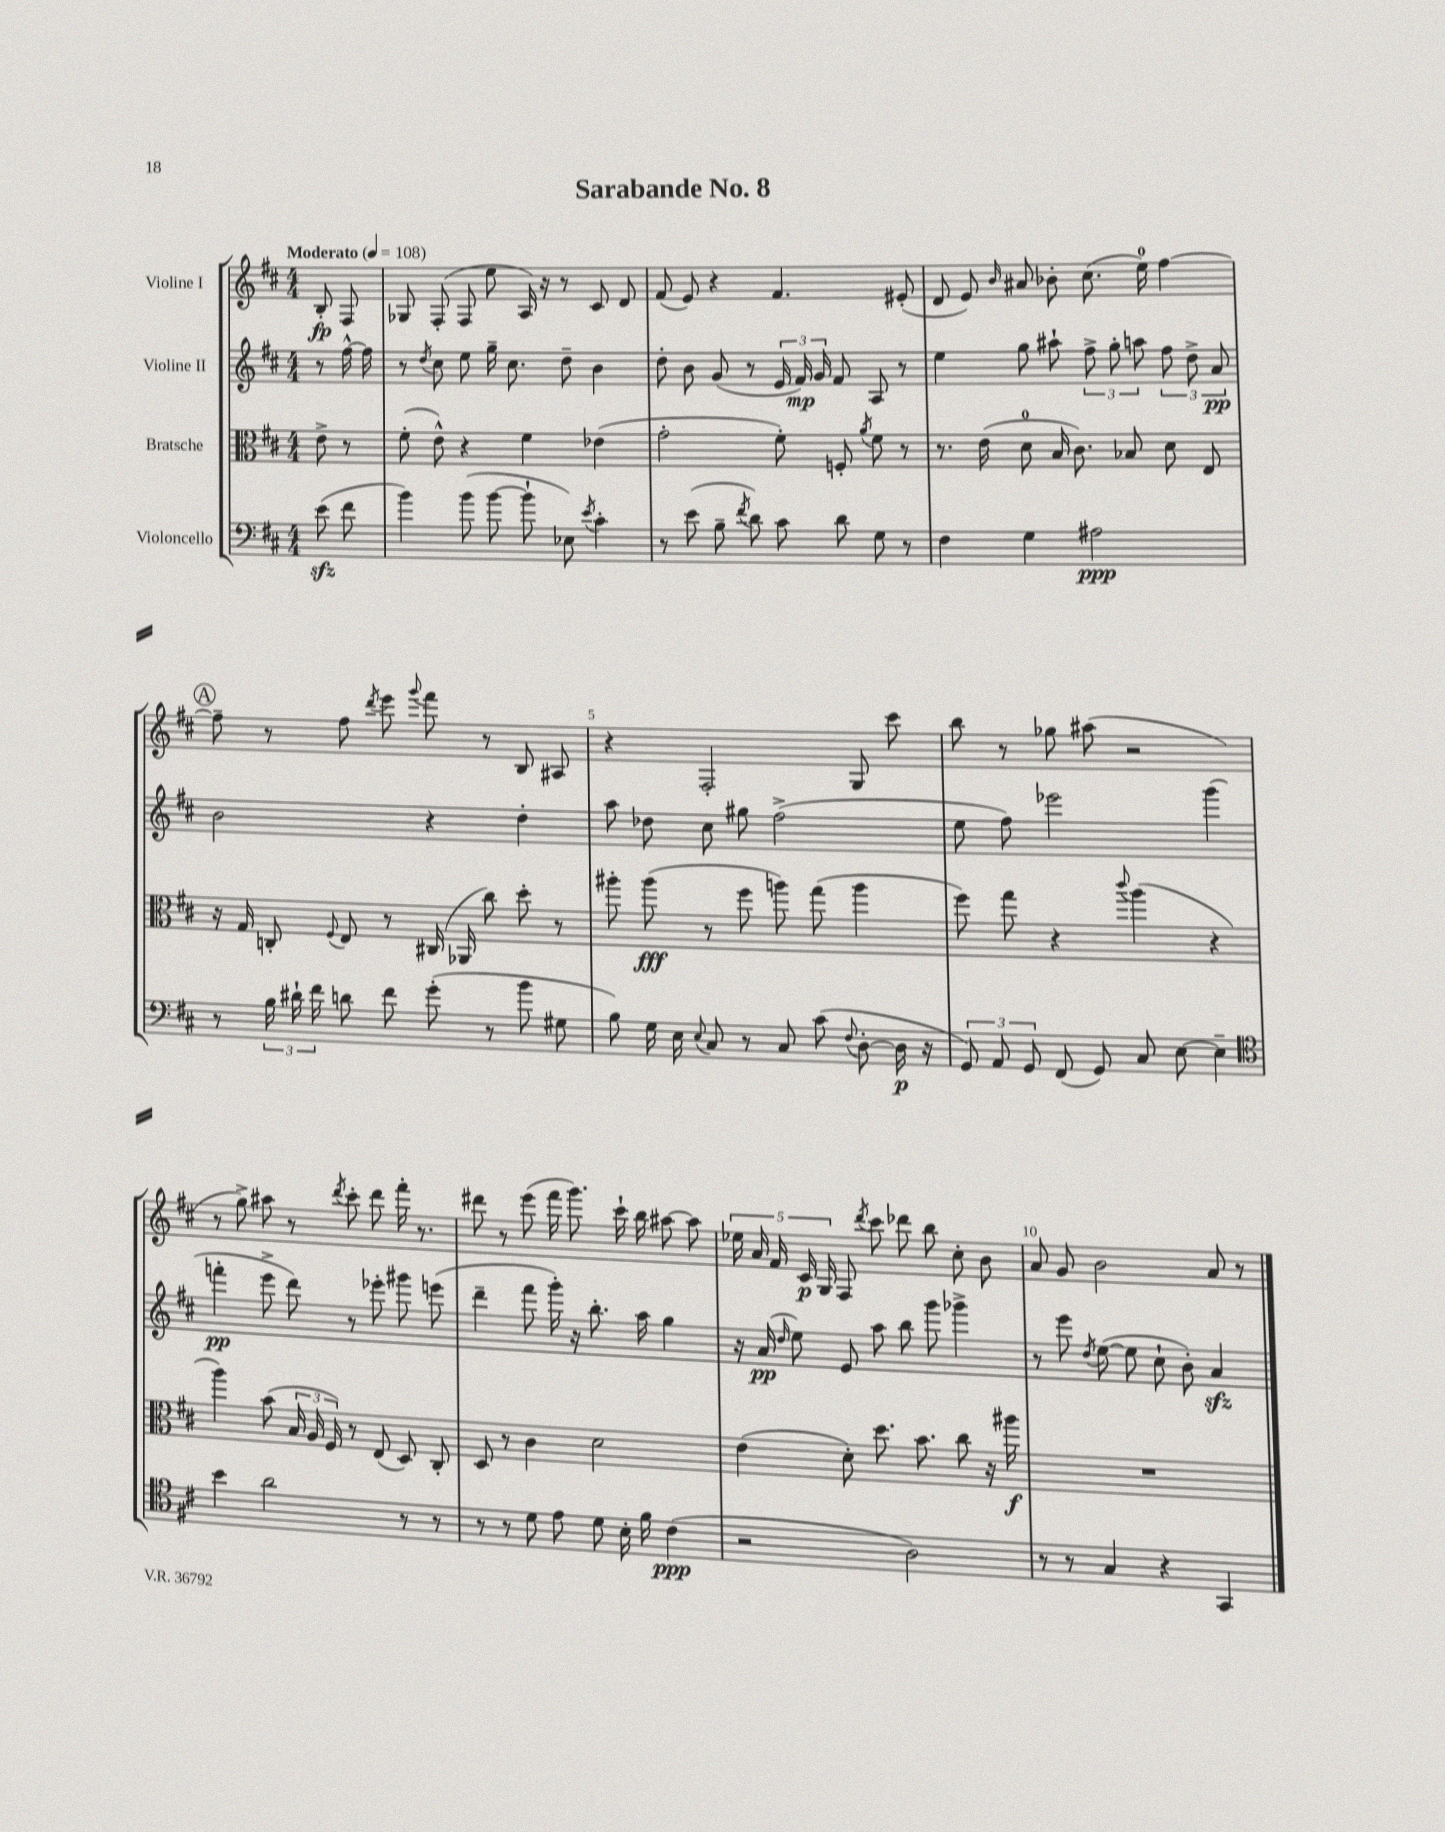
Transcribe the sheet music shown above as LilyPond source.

\header { title = "Sarabande No. 8" }
<<
\new StaffGroup <<
\new Staff = "s0" \with { instrumentName = "Violine I" } {
    \clef treble \key d \major \numericTimeSignature \time 4/4 \partial 4 \tempo "Moderato" 4 = 108
    \autoBeamOff b8-.\fp fis8 |
    ges8 fis8-.( fis8 e''8 a16) r16 r8 cis'8 d'8 |
    fis'8( e'8) r4 fis'4. eis'8-.( |
    d'8 e'8) \grace { b'16 } ais'8 bes'8-. cis''8.( e''16-0) fis''4~ |
    \mark \markup { \circle "A" } fis''8-- r8 fis''8 \acciaccatura { d'''8 } e'''8 \appoggiatura { g'''8 } fis'''8 r8 b8 ais8 |
    r4 fis2-. g8 cis'''8 |
    b''8 r8 ges''8 ais''8( r2 |
    r8 g''8->) ais''8 r8 \acciaccatura { d'''8 } cis'''8-. d'''8 fis'''16-. r8. |
    dis'''8 r8 e'''8( fis'''16 g'''8.) cis'''16-! b''16 ais''8~ ais''8 |
    \tuplet 5/4 { ees''16 a'16 fis'16 cis'16\p g16 } fis8 \acciaccatura { d'''8 } cis'''8 des'''8 b''8 cis''8-. b'8 |
    a'8 g'8 b'2 a'8 r8 \bar "|." |
}
\new Staff = "s1" \with { instrumentName = "Violine II" } {
    \clef treble \key d \major \numericTimeSignature \time 4/4 \partial 4
    \autoBeamOff r8 fis''16~-^ fis''16 |
    r8 \acciaccatura { d''8 } cis''8 e''8 g''16-- cis''8. d''8-- b'4 |
    d''8-. b'8 g'8( r8 \tuplet 3/2 { e'16 fis'16\mp) g'16 } fis'8 a8 r8 |
    e''4 g''8 ais''8-! \tuplet 3/2 { fis''8-> g''8-. a''8 } \tuplet 3/2 { fis''8 d''8-> a'8\pp } |
    \mark \markup { \circle "A" } b'2 r4 d''4-. |
    a''8 des''8 cis''8 gis''8 fis''2->( |
    e''8 fis''8) ees'''2 g'''4( |
    f'''4-.\pp e'''8-> d'''8) r8 ees'''8-. gis'''8 e'''8( |
    d'''4-- fis'''8 g'''16-.) r16 b''8.-. a''16 g''4 |
    r16 a'16\pp( \grace { d''16 } e''8) e'8 a''8 b''8 g'''8 ges'''4-> |
    r8 e'''8 \acciaccatura { d''8 } e''8~( e''8 cis''8-! b'8-.) a'4\sfz \bar "|." |
}
\new Staff = "s2" \with { instrumentName = "Bratsche" } {
    \clef alto \key d \major \numericTimeSignature \time 4/4 \partial 4
    \autoBeamOff e'8-> r8 |
    fis'8-.( e'8-^) r4 fis'4 ees'4( |
    g'2-. fis'8-.) f8-. \acciaccatura { a'8 } fis'8 r8 |
    r8. e'16( d'8-0 b16 cis'8.) bes8 d'8 e8 |
    \mark \markup { \circle "A" } r16 g16 c8-. \appoggiatura { fis8 } e8 r8 cis16( aes,16 cis''8) d''8-. r8 |
    ais''8-. ais''8\fff( r8 fis''8 a''8) g''8( a''4 |
    fis''8) g''8 r4 \appoggiatura { cis'''8 } a''4( r4 |
    a''4) b'8( \tuplet 3/2 { b16 a16 fis16) } r8 e8( d8) cis8-. |
    d8 r8 cis'4 d'2 |
    e'4( d'8-.) d''8. b'8. cis''8 r16 ais''16\f |
    R1 \bar "|." |
}
\new Staff = "s3" \with { instrumentName = "Violoncello" } {
    \clef bass \key d \major \numericTimeSignature \time 4/4 \partial 4
    \autoBeamOff e'8\sfz( fis'8 |
    b'4) b'8( b'8~ b'8-! ees8) \acciaccatura { e'8 } cis'4-. |
    r8 e'8( b8-- \acciaccatura { fis'8 } d'8) cis'8 d'8 g8 r8 |
    fis4 g4 ais2\ppp |
    \mark \markup { \circle "A" } r8 \tuplet 3/2 { b16 dis'16-! fis'16 } d'8 fis'8 g'8-.( r8 b'8 gis8 |
    b8) g16 e16 \appoggiatura { e8 } cis8 r8 cis8 cis'8( \appoggiatura { fis8 } d8~-. d16\p r16 |
    \tuplet 3/2 { g,8) a,8 g,8 } fis,8( g,8) cis8 e8~ e4-- |
    \clef tenor b'4 a'2 r8 r8 |
    r8 r8 d'8 e'8 d'8 b16-. fis'16 cis'4\ppp( |
    r2 a2) |
    r8 r8 g4 r4 g,4 \bar "|." |
}
>>
>>
\layout { \context { \Score \override BarNumber.break-visibility = ##(#f #t #t) barNumberVisibility = #(every-nth-bar-number-visible 5) } }
